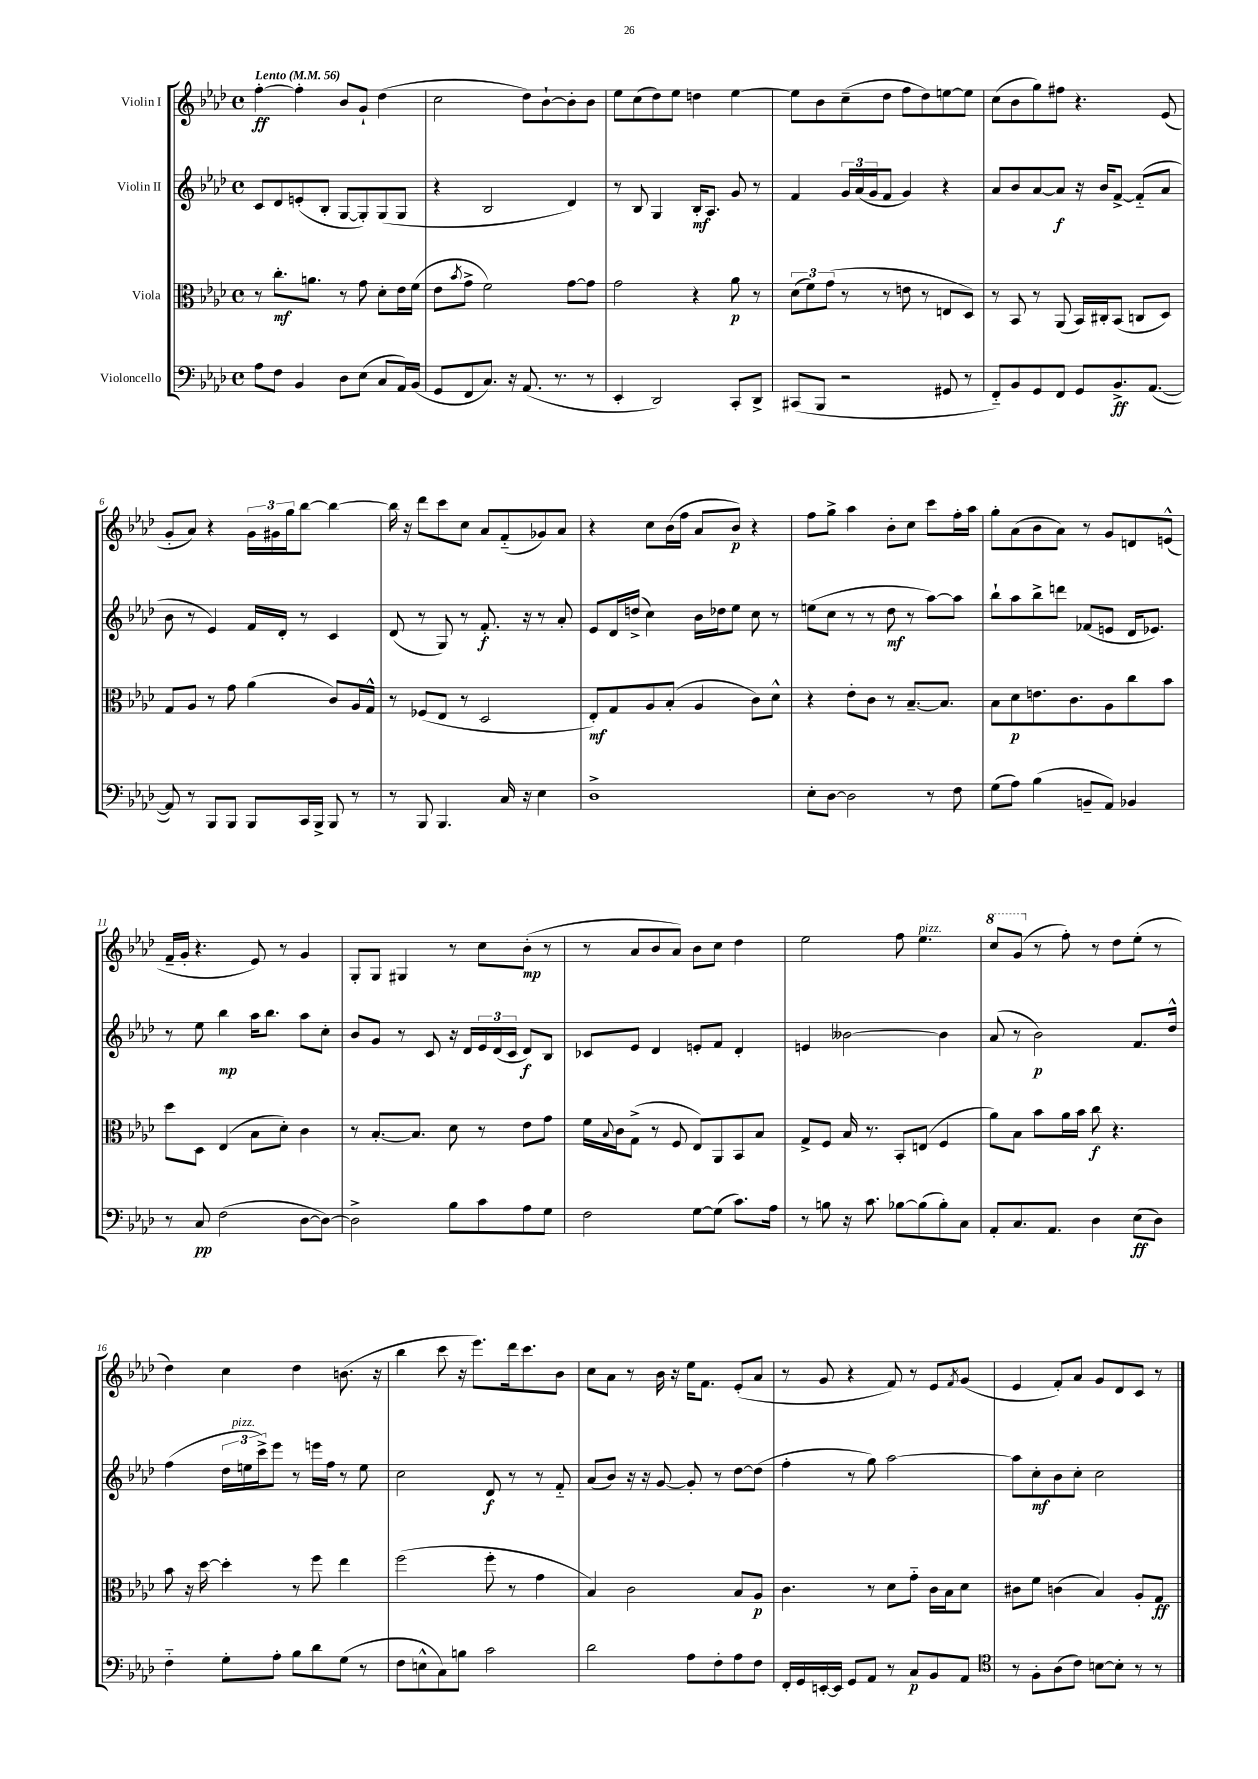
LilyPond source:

<<
\new StaffGroup <<
\new Staff = "s0" \with { instrumentName = "Violin I" } {
    \clef treble \key aes \major \defaultTimeSignature \time 4/4 \tempo "Lento" 4 = 56
    f''4~-.\ff f''4-. bes'8 g'8-! des''4( |
    c''2 des''8) bes'8~-! bes'8-. bes'8 |
    ees''8 c''8( des''8) ees''8 d''4 ees''4~ |
    ees''8 bes'8 c''8--( des''8 f''8 des''8) e''8~ e''8 |
    c''8( bes'8 g''8) fis''8 r4. ees'8( |
    g'8-. aes'8) r4 \tuplet 3/2 { g'16 gis'16 g''16 } bes''8~ bes''4~ |
    bes''16 r16 des'''8 c'''8 c''8 aes'8 f'8-_( ges'8) aes'8 |
    r4 c''8 bes'16( f''16 aes'8 bes'8\p) r4 |
    f''8 g''8-> aes''4 bes'8-. c''8 c'''8 f''16-. aes''16 |
    g''8-. aes'8( bes'8 aes'8) r8 g'8 d'8 e'8-^( |
    f'16-- g'16-. r4. ees'8) r8 g'4 |
    g8-. g8 gis4 r8 c''8 bes'8-.\mp( r8 |
    r8 aes'8 bes'8 aes'8) bes'8 c''8 des''4 |
    ees''2 f''8 ees''4.^\markup { \italic "pizz." } |
    \ottava #1 c'''8 g''8( \ottava #0 r8 f''8-.) r8 des''8 ees''8-.( r8 |
    des''4) c''4 des''4 b'8.( r16 |
    bes''4 c'''8 r16 ees'''8.) des'''16 c'''8. bes'8 |
    c''8 aes'8 r8 bes'16 r16 ees''16 f'8. ees'8-.( aes'8 |
    r8 g'8 r4 f'8) r8 ees'8 \acciaccatura { f'8 } g'8( |
    ees'4 f'8-.) aes'8 g'8 des'8 c'8 r8 \bar "|." |
}
\new Staff = "s1" \with { instrumentName = "Violin II" } {
    \clef treble \key aes \major \defaultTimeSignature \time 4/4
    c'8 des'8 e'8-.( bes8-. g8~ g8-.) g8( g8 |
    r4 bes2 des'4) |
    r8 bes8 g4 bes16-.\mf aes8. g'8 r8 |
    f'4 \tuplet 3/2 { g'16 aes'16( g'16 } f'8 g'4) r4 |
    aes'8 bes'8 aes'8~ aes'8\f r16 bes'16 f'8~-> f'8-_( aes'8 |
    bes'8 r8 ees'4) f'16 des'16-. r8 c'4 |
    des'8( r8 g8) r8 f'8.-.\f r16 r8 aes'8-. |
    ees'8 des'16 d''16->( c''4) bes'16 des''16 ees''8 c''8 r8 |
    e''8( c''8 r8 r8 des''8\mf r8 aes''8~) aes''8 |
    bes''8-! aes''8 bes''8-> d'''8 fes'8( e'8 des'16 ees'8.) |
    r8 ees''8 bes''4\mp aes''16 bes''8. aes''8 c''8-. |
    bes'8 g'8 r8 c'8 r16 des'16 \tuplet 3/2 { ees'16 des'16( c'16 } des'8\f) bes8 |
    ces'8 ees'8 des'4 e'8-. f'8 des'4-. |
    e'4 beses'2~ beses'4 |
    aes'8( r8 bes'2\p) f'8. des''16-^ |
    f''4( \tuplet 3/2 { des''16 e''16^\markup { \italic "pizz." } c'''16->) } ees'''8 r8 e'''16 f''16 r8 e''8 |
    c''2 des'8\f r8 r8 f'8-_ |
    aes'8( bes'8) r16 r16 g'8~ g'8-. r8 des''8~ des''8( |
    f''4-. r8 g''8) aes''2~ |
    aes''8 c''8-.\mf bes'8 c''8-. c''2 \bar "|." |
}
\new Staff = "s2" \with { instrumentName = "Viola" } {
    \clef alto \key aes \major \defaultTimeSignature \time 4/4
    r8 c''8.-.\mf a'8. r8 g'8 des'8-. ees'16 f'16( |
    ees'8 \acciaccatura { bes'8 } g'8-> f'2) g'8~ g'8 |
    g'2 r4 aes'8\p r8 |
    \tuplet 3/2 { des'8( f'8) g'8( } r8 r8 e'8 r8 e8 des8) |
    r8 bes,8 r8 aes,8( bes,16) cis16-. bes,8( c8 des8) |
    g8 aes8 r8 g'8 aes'4( c'8) aes16 g16-^ |
    r8 fes8( ees8 r8 des2 |
    ees8-.\mf) g8 aes8 bes8-.( aes4 c'8) des'8-^ |
    r4 ees'8-. c'8 r8 bes8.~-- bes8. |
    bes8 des'8\p e'8. c'8. aes8 c''8 bes'8 |
    des''8 des8 ees4( bes8 des'8-.) c'4 |
    r8 bes8.~-. bes8. des'8 r8 ees'8 g'8 |
    f'16 \appoggiatura { bes8 } c'16 g8->( r8 f8 ees8) aes,8 bes,8 bes8 |
    g8-> f8 bes16 r8. bes,8-. e8( f4 |
    aes'8) bes8 bes'8 aes'16 bes'16 c''8\f r4. |
    bes'8 r16 des''16~ des''4-. r8 f''8 ees''4 |
    f''2( f''8-. r8 g'4 |
    bes4) c'2 bes8 aes8\p |
    c'4. r8 des'8 g'8-_ c'16 bes16 des'8 |
    cis'8 f'8 c'4( bes4) aes8-. g8\ff \bar "|." |
}
\new Staff = "s3" \with { instrumentName = "Violoncello" } {
    \clef bass \key aes \major \defaultTimeSignature \time 4/4
    aes8 f8 bes,4 des8 ees8( c8 aes,16) bes,16( |
    g,8 f,8 c8.) r16 aes,8.( r8. r8 |
    ees,4-. des,2) c,8-. des,8-> |
    cis,8( bes,,8 r2 gis,8 r8 |
    f,8-_) bes,8 g,8 f,8 g,8 bes,8.->\ff aes,8.~( |
    aes,8) r8 bes,,8 bes,,8 bes,,8 c,16 bes,,16-> bes,,8 r8 |
    r8 bes,,8 bes,,4. c16 r16 ees4 |
    des1-> |
    ees8-. des8~ des2 r8 f8 |
    g8( aes8) bes4( b,8-- aes,8) bes,4 |
    r8 c8\pp f2( des8~ des8~) |
    des2-> bes8 c'8 aes8 g8 |
    f2 g8~ g8( c'8.) aes16 |
    r8 b8 r16 c'8. bes8~ bes8( bes8-.) c8 |
    aes,8-. c8. aes,8. des4 ees8\ff( des8) |
    f4-_ g8-. aes8-. bes8 des'8 g8( r8 |
    f8 e8-^ c8) b8 c'2 |
    des'2 aes8 f8-. aes8 f8 |
    f,16-. g,16 e,16~-. e,16 g,8 aes,8 r8 c8\p bes,8 aes,8 |
    \clef tenor r8 f8-. aes8( c'8) b8~ b8-. r8 r8 \bar "|." |
}
>>
>>
